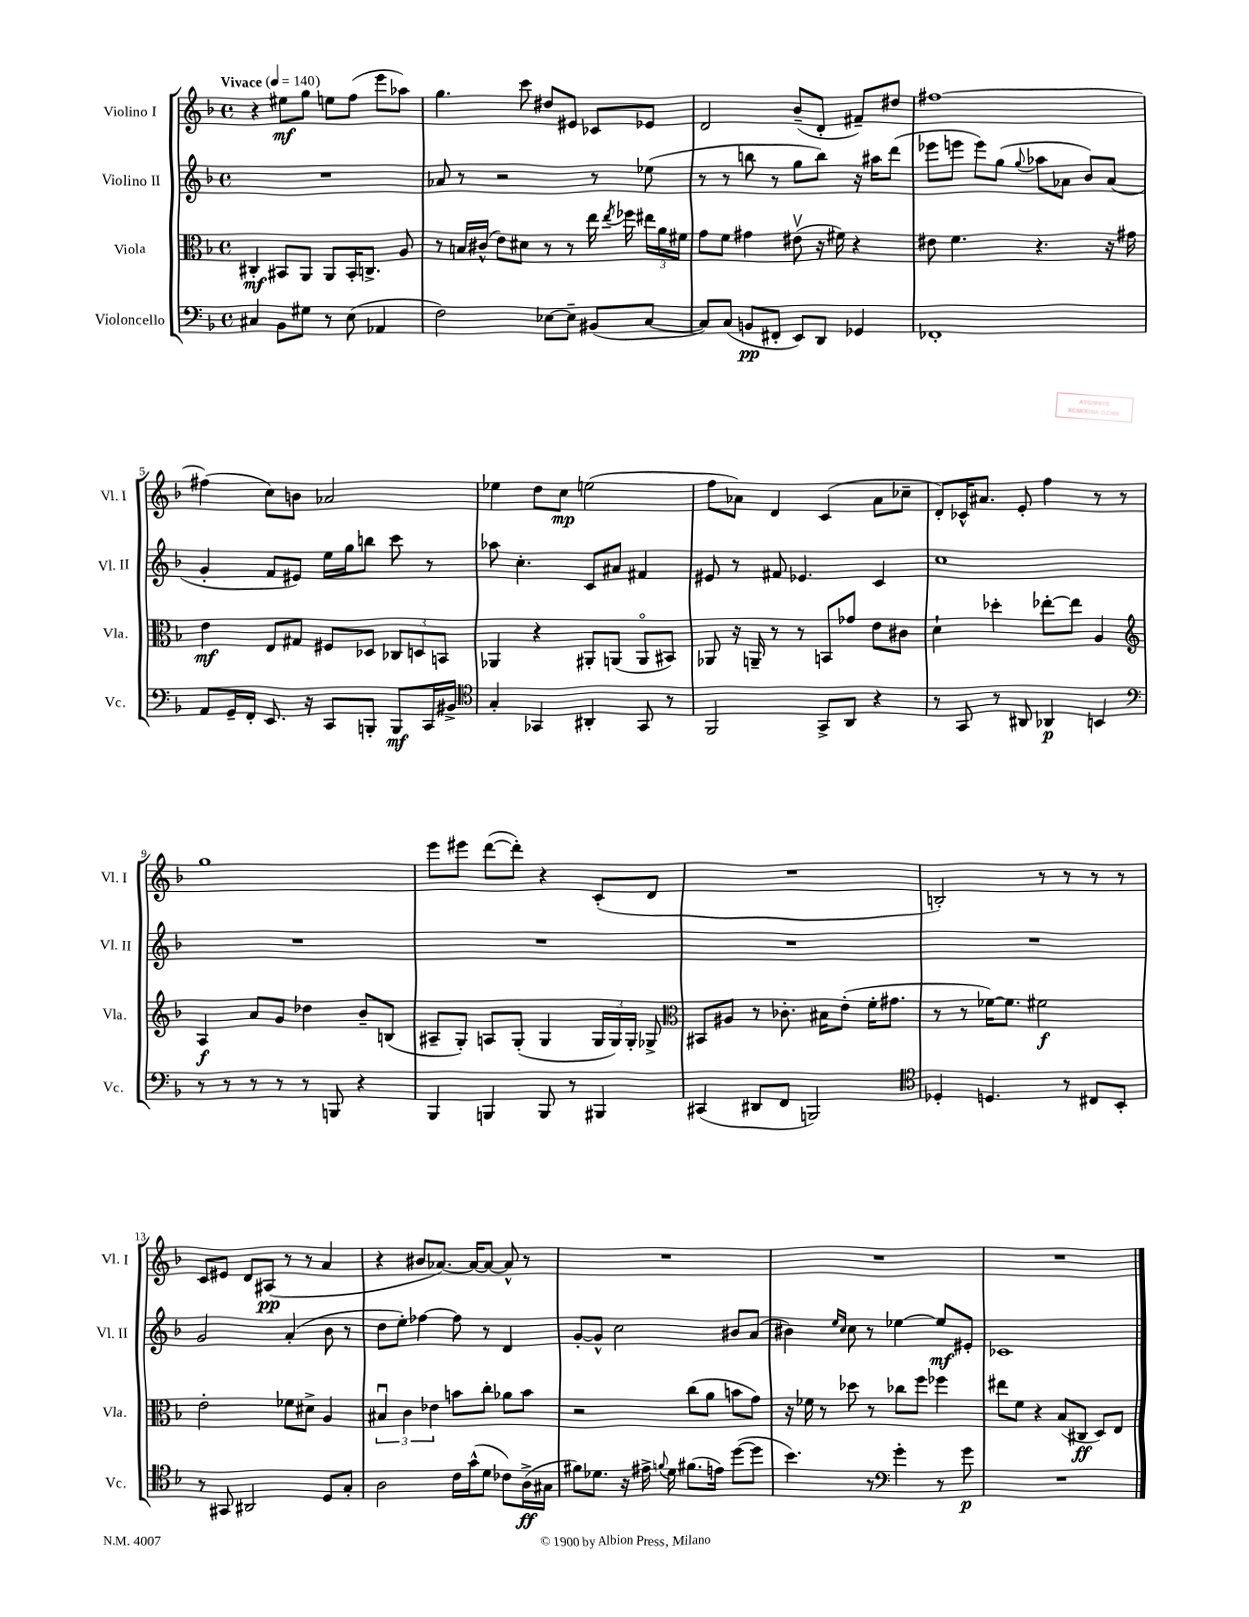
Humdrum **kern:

**kern	**kern	**kern	**kern
*staff4	*staff3	*staff2	*staff1
*clefF4	*clefC3	*clefG2	*clefG2
*k[b-]	*k[b-]	*k[b-]	*k[b-]
*M4/4	*M4/4	*M4/4	*M4/4
*met(c)	*met(c)	*met(c)	*met(c)
*MM140	*MM140	*MM140	*MM140
4C#	4C#'	1r	4r
8BB-	8BB#	.	8ee#
8G#	8AA	.	8gg
8r	8AA	.	8ee
(8E	16BB#'	.	(8ff
.	8.C^	.	.
4AA-	.	.	8eee
.	8A	.	8aa-)
=	=	=	=
2F)	8r	8a-	4.gg
.	16B	8r	.
.	(16c#^^	.	.
.	8e)	2r	.
.	8d#	.	8ccc
[8E-	8r	.	8dd#
8E-~]	8r	.	8e#
(8BB#	16ee	8r	8c-
.	8qee	.	.
.	16ff-	.	.
[8C	24ee#	(8ee-	8e-
.	24a	.	.
.	24f#	.	.
=	=	=	=
8C])	8g	8r	2d
(8C	8f	8r	.
8BB	4g#	8bb	.
8FF#'	.	8r	.
8EE)	(8e#v	8gg	(8b-~
8DD	16r	8bb)	8d'
.	16f#)	.	.
4GG-	4r	16r	8f#~)
.	.	16aa#	.
.	.	(8ddd	8dd#
=	=	=	=
1FF-'	8e#	8eee-	[1ff#
.	4.f	8eee	.
.	.	8eee)	.
.	.	(8gg	.
.	.	8qqgg	.
.	4.r	8aa-	.
.	.	8a-	.
.	.	8b-)	.
.	16r	(8a-	.
.	16g#	.	.
=	=	=	=
8AA	4e	4g'	(4ff#]
16GG~	.	.	.
16FF'	.	.	.
8.EE	8E	8f	8cc)
.	8G#	8e#)	8b
16r	.	.	.
8CC	8F#	16ee	2a-
.	.	16gg	.
8BBB'	8D-	8bb	.
8BBB	12C-	8ccc	.
.	12D	.	.
16CC	.	8r	.
.	12BB	.	.
16BB#^	.	.	.
=	=	=	=
*clefC4	*	*	*
4G'	4AA-	8aa-	4ee-
.	.	4.cc'	.
4GG-	4r	.	8dd
.	.	.	8cc
4AA#'	8AA#'	8c	(2ee
.	(8AA	8a#	.
8GG-	8AAo	4f#	.
8r	8BB#)	.	.
=	=	=	=
2FF	8AA-	8e#	8ff
.	16r	8r	8a-)
.	16AA~	.	.
.	8r	8f#	4d
.	8r	4.e-	.
8GG^	8BB	.	(4c
8AA	8g-	.	.
4r	8e	4c	8a-
.	8c#	.	8cc-~
=	=	=	=
8r	4d`	1cc	8d')
8GG	.	.	16c-^^
.	.	.	8.a#
8r	4dd-'	.	.
8AA#	.	.	8e'
4AA-	[8ee-'	.	4ff
.	8ee-]	.	.
4BB	4A	.	8r
.	.	.	8r
=	=	=	=
*clefF4	*clefG2	*	*
8r	4A	1r	1gg
8r	.	.	.
8r	8a	.	.
8r	8g	.	.
8r	4dd-	.	.
8BBB	.	.	.
4r	8b-~	.	.
.	(8B	.	.
=	=	=	=
4BBB-	8A#~	1r	8eee
.	8G')	.	8eee#
4BBB	8A	.	([8ddd
.	(8G'	.	8ddd'])
8BBB	4G	.	4r
8r	.	.	.
4BBB#	24G	.	(8c'
.	24G)	.	.
.	24G'	.	.
.	8G-^	.	8d
=	=	=	=
*	*clefC3	*	*
(4CC#	8BB#	1r	1r
.	8A#	.	.
8DD#	8r	.	.
8FF	8.c-'	.	.
2BBB)	.	.	.
.	16B#	.	.
.	(8e'	.	.
.	16f'	.	.
.	8.g#	.	.
=	=	=	=
*clefC4	*	*	*
4D-'	8r	1r	2B')
.	8r	.	.
4.D	[16f-)	.	.
.	8.f-]	.	.
.	2f#	.	8r
8r	.	.	8r
8C#	.	.	8r
8BB-'	.	.	8r
=	=	=	=
8r	2e'	2g	8c
8GG#	.	.	8e#
2AA#	.	.	8d
.	.	.	(8A#
.	8f-	(4a'	8r
.	8d#^	.	8r
8D	4A	8b-	4a
8G'	.	8r	.
=	=	=	=
2A	6B#u	8dd	4r
.	.	8ee')	.
.	6c	.	.
.	.	[4ff-	8b#
.	6e-	.	.
.	.	.	[8.a-)
16c	8b	8ff-]	.
(16g^^	.	.	16a-_
8d	8cc'	8r	8a-_
8c-)	8a-	4d	8a-^^]
(16A^	8b	.	8r
16G#	.	.	.
=	=	=	=
8f#)	2r	[8g'	1r
8.d-	.	8g^^]	.
.	.	2cc	.
16r	.	.	.
16e#^	.	.	.
8qqf	.	.	.
16d-	.	.	.
(8.f#	(8cc	.	.
.	8a	.	.
16e)	.	.	.
([8dd	8b	8b#	.
8dd]	8g)	(8a	.
=	=	=	=
4.b-)	16r	4b#)	1r
.	16f-	.	.
.	8r	.	.
.	.	16qqee	.
.	.	16qqcc	.
.	8dd-	8cc	.
8r	8r	8r	.
*clefF4	*	*	*
4g'	8cc-	[4ee-	.
.	8ff	.	.
8r	4ff-	8ee-]	.
8g	.	8e#'	.
=	=	=	=
1r	8ee#	1c-	1r
.	8f	.	.
.	4r	.	.
.	(8B-	.	.
.	8C#	.	.
.	8D)	.	.
.	8E	.	.
==	==	==	==
*-	*-	*-	*-
